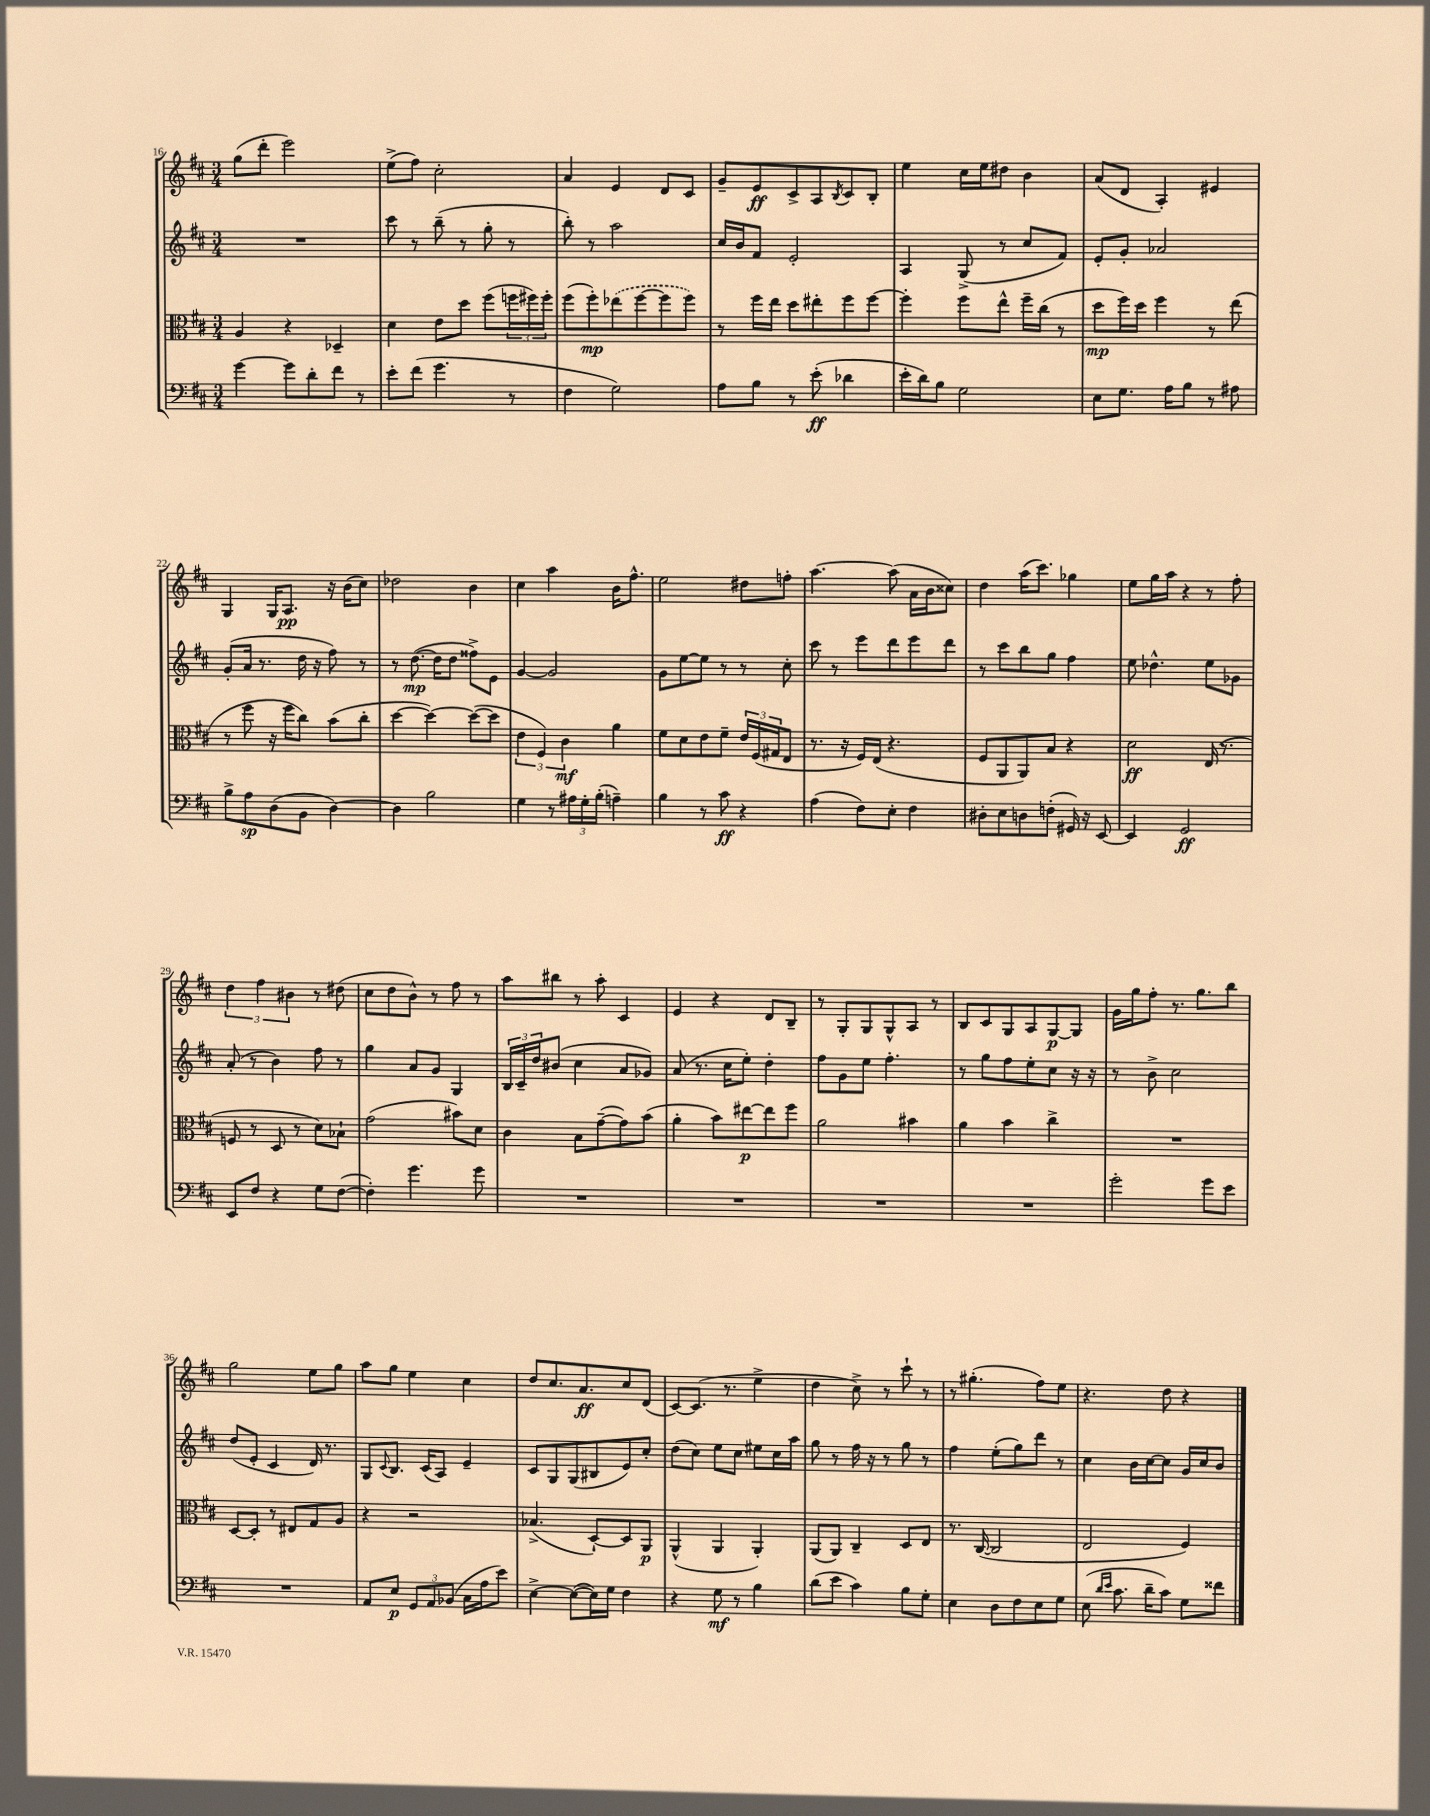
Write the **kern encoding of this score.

**kern	**kern	**kern	**kern
*staff4	*staff3	*staff2	*staff1
*clefF4	*clefC3	*clefG2	*clefG2
*k[f#c#]	*k[f#c#]	*k[f#c#]	*k[f#c#]
*M3/4	*M3/4	*M3/4	*M3/4
[4g	4A	2.r	(8gg
.	.	.	8ddd'
8g]	4r	.	2eee)
8d'	.	.	.
8f#	4D-~	.	.
8r	.	.	.
=	=	=	=
8e'	4d	8ccc#	(8ee^
(8f#	.	8r	8ff#)
4.g	8e	(8bb~	2cc#'
.	8dd	8r	.
.	(8ff#	8gg'	.
8r	24ff	8r	.
.	24ff#)	.	.
.	24ff#'	.	.
=	=	=	=
4F#	(8ff#	8bb')	4a
.	8ff#')	8r	.
2G)	(8ee-	2aa	4e
.	[8ff#	.	.
.	8ff#]	.	8d
.	8ff#)	.	8c#
=	=	=	=
8A	8r	16cc#	8g~
.	.	16b	.
8B	16ff#	8f#	8e
.	16ee	.	.
8r	8dd	2e'	8c#^
(8e'	8ee#'	.	8A
.	.	.	8qB
4d-	8ff#	.	8c#
.	[8ff#	.	8B'
=	=	=	=
16e'	4ff#']	4A	4ee
16d)	.	.	.
8B	.	.	.
2G	8ff#	(8G^	16cc#
.	.	.	16ee
.	8ee^^	8r	8dd#
.	16ff#~	8cc#	4b
.	(16cc#	.	.
.	8r	8f#)	.
=	=	=	=
8E	8dd	8e'	(8a
8.G	16ff#)	8g'	8d
.	16dd	.	.
.	4ff#	2a-	4A')
16A	.	.	.
8B	.	.	.
8r	8r	.	4e#
8A#	(8ee	.	.
=	=	=	=
8B^	8r	(8g'	4G
8A	8ff#	16a	.
.	.	8.r	.
(8D	16r	.	16G
.	16ff#	.	8.A
8BB	8cc#)	16dd	.
.	.	16r	.
[4D)	(8b	8ff#)	16r
.	.	.	(16b
.	8cc#'	8r	8cc#)
=	=	=	=
4D]	[4dd	8r	2dd-
.	.	([8.dd	.
2B	4dd_)	.	.
.	.	16dd]	.
.	.	8dd	.
.	(8dd_	8ff##^)	4b
.	8dd]	8e	.
=	=	=	=
4G	6e	[4g	4cc#
.	6F#)	.	.
8r	.	2g]	4aa
.	6c#	.	.
24A#	.	.	.
24G'	.	.	.
(24B'	.	.	.
4A~)	4a	.	16b
.	.	.	8.ff#^^
=	=	=	=
4B	8f#	8g	2ee
.	8d	[8ee	.
8r	8e	8ee]	.
8c#	8f#~	8r	.
4r	24e	8r	8dd#
.	(24F#	.	.
.	24G#	.	.
.	8E	8cc#'	8ff'
=	=	=	=
(4A	8.r	8ccc#	[4.aa
.	.	8r	.
.	16r	.	.
8F#)	16F#)	8eee	.
.	(16E	.	.
8E'	4.r	8ddd	(8aa]
4F#	.	8eee	16a
.	.	.	16b
.	.	8ddd	8cc##)
=	=	=	=
8D#'	8F#	8r	4dd
8E	8AA	8ccc#	.
8D	8AA)	8bb	(16aa
.	.	.	8.ccc#)
(8F'	8B	8gg	.
16GG#)	4r	4ff#	4gg-
16r	.	.	.
[8EE	.	.	.
=	=	=	=
4EE]	2d	8ee	8ee
.	.	4.dd-^^	16gg
.	.	.	16aa
2GG	.	.	4r
.	(16E	8ee	8r
.	8.r	.	.
.	.	8g-	8ff#'
=	=	=	=
8EE	8F	(8a'	6dd
8F#	8r	8r	.
.	.	.	6ff#
4r	8D	4b)	.
.	.	.	6b#
.	8r	.	.
8G	8d)	8ff#	8r
([8F#	8B-`	8r	(8dd#
=	=	=	=
4F#'])	(2g	4gg	8cc#
.	.	.	8dd
4.g	.	8a	8b^^)
.	.	8g	8r
.	8b#)	4G	8ff#
8g	8d	.	8r
=	=	=	=
2.r	4c#	24B	8aa
.	.	24c#~	.
.	.	24dd	.
.	.	(8b#	8bb#
.	8B	4cc#	8r
.	([8g~	.	8aa'
.	8g])	8a	4c#
.	(8b	8g-)	.
=	=	=	=
2.r	4a'	(8a	4e
.	.	8.r	.
.	8b)	.	4r
.	.	16cc#	.
.	[8ee#	8ee')	.
.	8ee#]	4dd'	8d
.	8ff#	.	8B~
=	=	=	=
2.r	2a	8ff#	8r
.	.	8g	8G'
.	.	8ee	8G
.	.	4.ff#'	8G^^
.	4b#	.	8A
.	.	.	8r
=	=	=	=
2.r	4a	8r	8B
.	.	8gg	8c#
.	4b	8ff#	8G
.	.	8ee'	8A
.	4cc#^	8cc#	[8G
.	.	16r	8G]
.	.	16r	.
=	=	=	=
2g'	2.r	8r	16g
.	.	.	16gg
.	.	8b^	8ff#'
.	.	2cc#	8.r
.	.	.	8.gg
8g	.	.	.
8e	.	.	8bb
=	=	=	=
2.r	[8D	(8dd	2gg
.	8D']	8e'	.
.	8r	4c#	.
.	8E#	.	.
.	8G	16d)	8ee
.	.	8.r	.
.	8A	.	8gg
=	=	=	=
8AA	4r	8G	8aa
.	.	8qqc#	.
8E	.	8.B	8gg
12GG	2r	.	4ee
.	.	(16c#	.
12AA	.	.	.
.	.	8A)	.
(12BB-	.	.	.
16C#	.	4e~	4cc#
16A	.	.	.
8e)	.	.	.
=	=	=	=
[4E^	(4.B-^	8c#	8dd
.	.	8G	8.cc#
(8E_	.	(8G	.
.	.	.	8.a
16E])	[8D`)	8B#	.
16G	.	.	.
4F#	8D]	8e)	8cc#
.	8AA	8cc#'	(8d
=	=	=	=
4r	(4AA^^	(8dd	[8c#)
.	.	8cc#)	(8.c#]
8G	4AA	8ee	.
.	.	.	8.r
8r	.	8cc#	.
4B	4AA')	8ee#	4ee^
.	.	16cc#	.
.	.	16aa	.
=	=	=	=
(8d	(8AA	8gg	4dd
8e	8AA)	8r	.
4c#)	4C#~	16ff#	8cc#^)
.	.	16r	.
.	.	8r	8r
8B	8D	8gg	8ccc#`
8G'	8E	8r	8r
=	=	=	=
4E	8.r	4ff#	8r
.	.	.	(4.gg#'
.	([16C#	.	.
8D	2C#]	(8ee'	.
8F#	.	8gg)	.
8E	.	8ddd	8ff#)
8G	.	8r	8ee
=	=	=	=
(8E	2E	4cc#	4.r
16qqd	.	.	.
16qqe	.	.	.
8.c#	.	.	.
.	.	16b	.
16d~	.	[16cc#	.
8c#)	.	8cc#]	8dd
8G	4F#)	16g	4r
.	.	16cc#	.
8f##	.	8b	.
==	==	==	==
*-	*-	*-	*-
